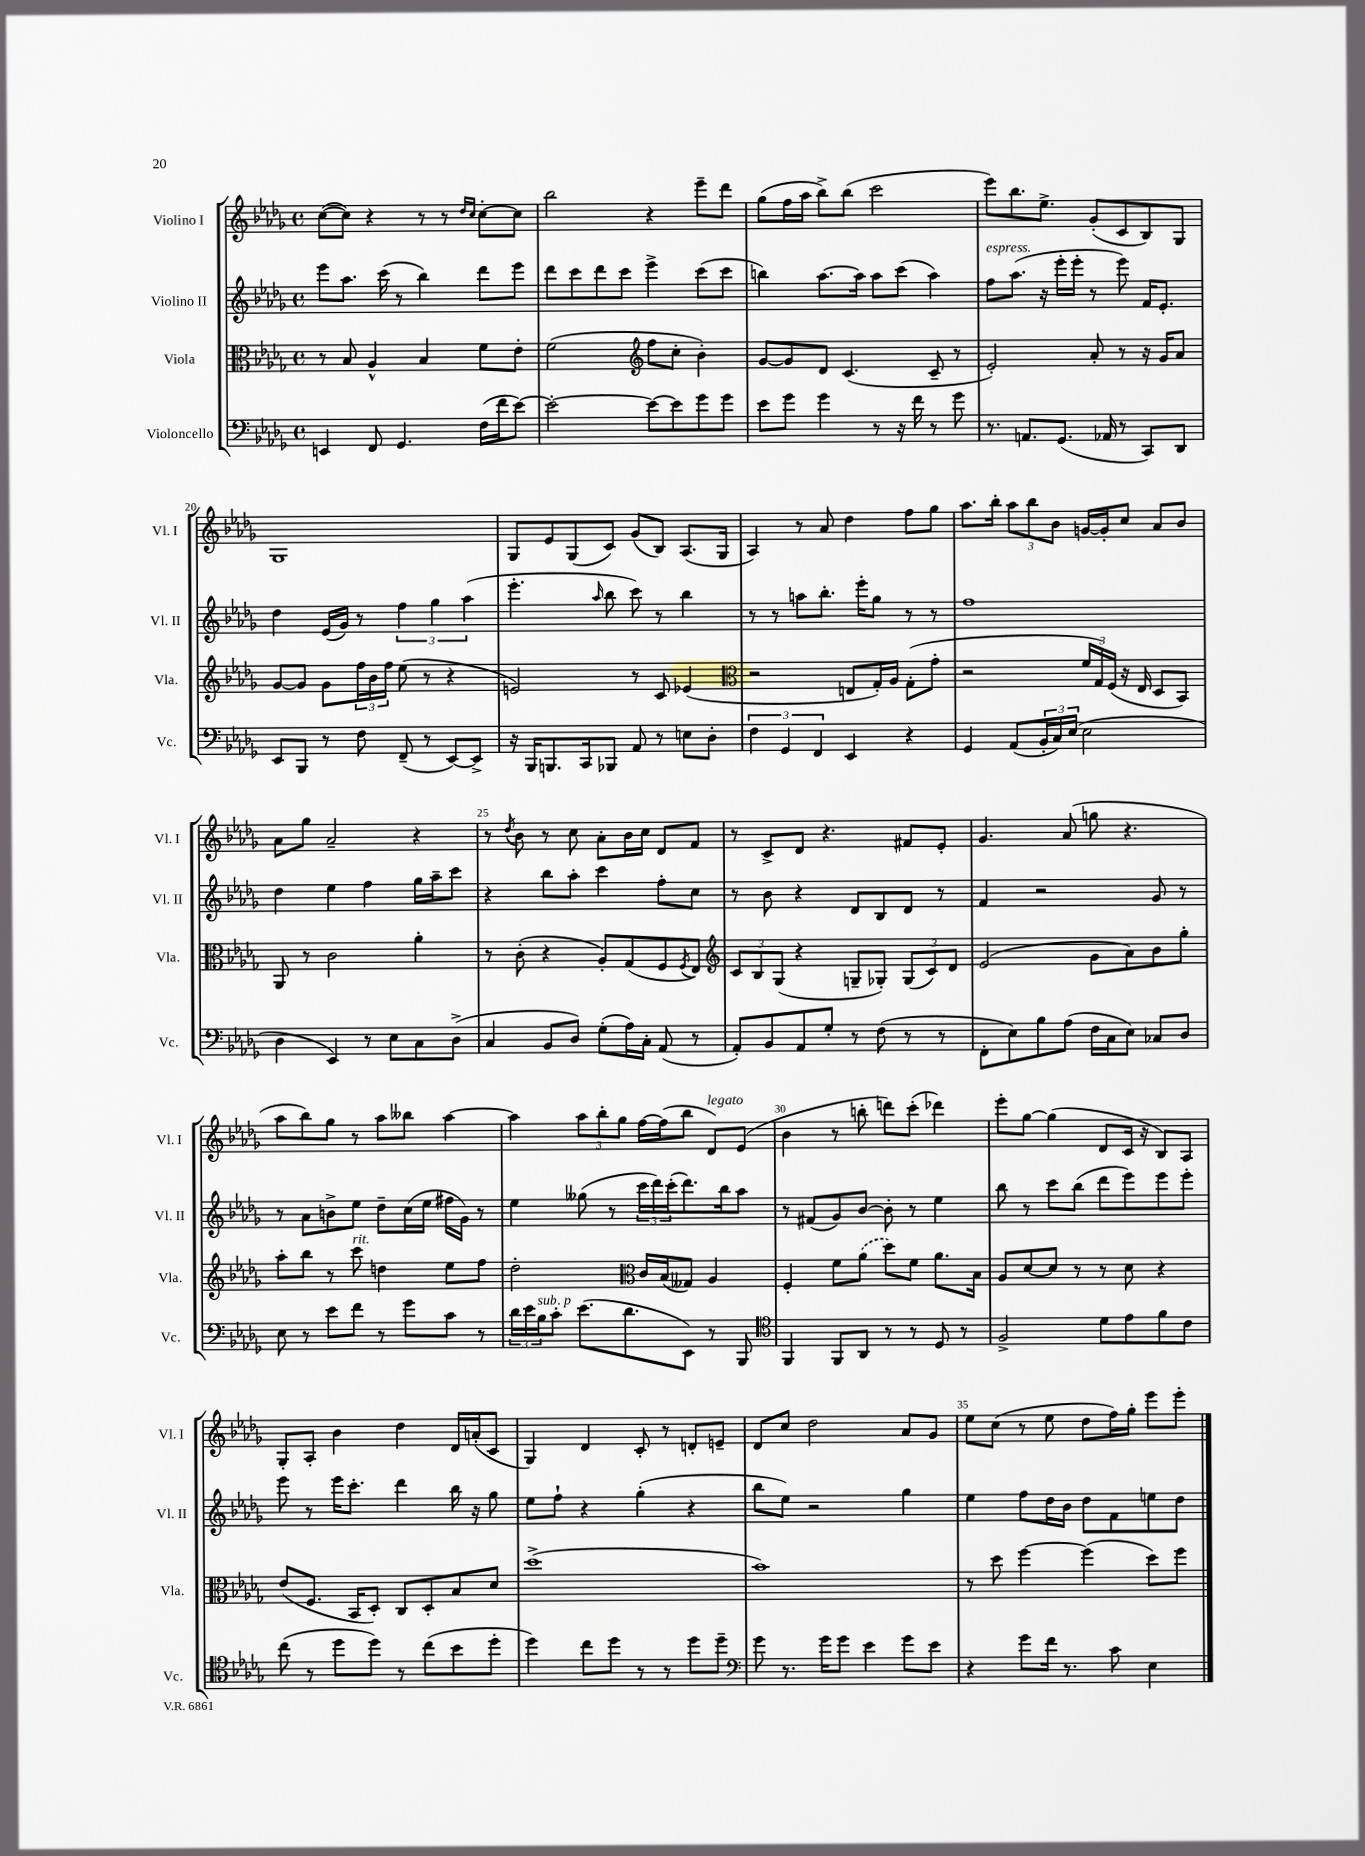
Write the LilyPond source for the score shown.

<<
\new StaffGroup <<
\new Staff = "s0" \with { instrumentName = "Violino I" shortInstrumentName = "Vl. I" } {
    \clef treble \key des \major \defaultTimeSignature \time 4/4
    c''8~( c''8) r4 r8 r8 \grace { des''16 c''16 } c''8~-. c''8 |
    bes''2 r4 ees'''8-- des'''8 |
    ges''8( f''16 aes''16 bes''8->) bes''8( c'''2 |
    ees'''8) bes''8. ees''8.-> ges'8-.( c'8 bes8) ges8 |
    ges1 |
    ges8 ees'8 ges8( c'8) ges'8( bes8) aes8.( ges16 |
    aes4) r8 aes'8 des''4 f''8 ges''8 |
    aes''8. bes''16-. \tuplet 3/2 { aes''8 bes''8 bes'8 } g'16~ g'16-. c''8 aes'8 bes'8 |
    aes'8 ges''8 aes'2-- r4 |
    r8 \acciaccatura { des''8 } bes'8 r8 c''8 aes'8-. bes'16 c''16 des'8 f'8 |
    r8 c'8-> des'8 r4. fis'8 ees'8-. |
    ges'4. aes'8( g''8 r4. |
    aes''8 bes''8) ges''8 r8 aes''8 beses''8 aes''4~ |
    aes''4 \tuplet 3/2 { aes''8 bes''8-. ges''8 } f''16~ f''16( bes''8 des'8^\markup { \italic "legato" }) ees'8( |
    bes'4 r8 b''8-. d'''8) c'''8-.( des'''4) |
    ees'''8-. ges''8~ ges''4( des'8 c'16 r16 bes8) aes8 |
    ges8-. aes8-. bes'4 des''4 des'16 a'16-.( c'8 |
    ges4) des'4 c'8-. r8 d'8-. e'8-- |
    des'8 c''8 des''2 aes'8 ges'8 |
    ees''8 c''8( r8 ees''8 des''8 f''16) ges''16-. ees'''8 ees'''8-. \bar "|." |
}
\new Staff = "s1" \with { instrumentName = "Violino II" shortInstrumentName = "Vl. II" } {
    \clef treble \key des \major \defaultTimeSignature \time 4/4
    ees'''8 aes''8. c'''16( r8 bes''4) des'''8 ees'''8 |
    des'''8 c'''8 des'''8 c'''8 ees'''4-> c'''8( c'''8 |
    b''4) aes''8.~ aes''16 aes''8 c'''8( aes''4) |
    f''8^\markup { \italic "espress." } aes''8.( r16 ees'''16-. ees'''16-. r8 ees'''8) f'16 ees'8.-. |
    des''4 ees'16( ges'16) r8 \tuplet 3/2 { f''4 ges''4 aes''4( } |
    ees'''4.-. \grace { aes''16 } bes''8 c'''8) r8 bes''4 |
    r8 r8 a''8 bes''8.-. ees'''16-. ges''8 r8 r8 |
    f''1 |
    des''4 ees''4 f''4 ges''16 aes''16-- c'''8 |
    r4 bes''8 aes''8-. c'''4 f''8-. c''8 |
    r8 bes'8 r4 des'8 bes8 des'8 r8 |
    f'4 r2 ges'8 r8 |
    r8 aes'8 b'8-> ees''8 des''8-- c''16( ees''16 fis''16 ges'16) r8 |
    ees''4 geses''8( r8 \tuplet 3/2 { c'''16 des'''16) c'''16-.( } des'''8.) bes''16 aes''8 |
    r8 fis'8( ges'8) bes'8~ bes'8-. r8 ees''4 |
    bes''8 r8 c'''8 bes''8( des'''8 ees'''8) ees'''8 ees'''8-. |
    ees'''8 r8 ees'''16 c'''8.-. des'''4 bes''16 r16 ges''8 |
    ees''8 f''8-! r4 ges''4-.( r4 |
    bes''8 ees''8) r2 ges''4 |
    ees''4 f''8 des''16 bes'16 des''8 f'8 e''8 des''8 \bar "|." |
}
\new Staff = "s2" \with { instrumentName = "Viola" shortInstrumentName = "Vla." } {
    \clef alto \key des \major \defaultTimeSignature \time 4/4
    r8 bes8 aes4-^ bes4 f'8 ees'8-. |
    f'2( \clef treble f''8 c''8-. bes'4-.) |
    ges'8~ ges'8 des'8 c'4.( c'8-- r8 |
    ees'2-.) aes'8-. r8 r16 ges'16 aes'8 |
    ges'8~ ges'8 ges'8 \tuplet 3/2 { f''16 bes'16 f''16 } ees''8( r8 r4 |
    e'2) r8 c'8 ees'4( |
    \clef alto r2 e8 ges16-.) aes16 ges8-.( ges'8-. |
    r2 \tuplet 3/2 { f'16 ges16) f16( } r16 ees16 des8 bes,8) |
    aes,8 r8 c'2 aes'4-. |
    r8 c'8-.( r4 aes8-.) ges8( f8 \acciaccatura { f8 } ees8) |
    \clef treble \tuplet 3/2 { c'8 bes8 ges8( } r4 g8-- ges8-.) \tuplet 3/2 { ges8( c'8) des'8 } |
    ees'2( ges'8 aes'8) bes'8 ges''8-. |
    aes''8-. bes''8 r8 c'''8^\markup { \italic "rit." } d''4 ees''8 f''8 |
    des''2-. \clef alto c'16 bes16( geses8) aes4 |
    f4-. f'8 \once \slurDashed aes'8( des''8) f'8 aes'8. bes16 |
    aes8 des'8~ des'8 r8 r8 des'8 r4 |
    ees'8( f8. bes,16 des8-.) c8 des8-. bes8 des'8 |
    des''1->( |
    bes'1) |
    r8 des''8 f''4~ f''4( des''8) f''8 \bar "|." |
}
\new Staff = "s3" \with { instrumentName = "Violoncello" shortInstrumentName = "Vc." } {
    \clef bass \key des \major \defaultTimeSignature \time 4/4
    e,4 f,8 ges,4. f16( f'16 ees'8~) |
    ees'2~-. ees'8~ ees'8 ges'8 ges'8 |
    ees'8 ges'8 ges'4 r8 r16 f'16 r8 ges'8 |
    r8. a,8. ges,8.( aes,16 r8 c,8) des,8 |
    ees,8 bes,,8 r8 f8 f,8--( r8 ees,8~) ees,8-> |
    r16 bes,,16 b,,8. c,16 bes,,8 aes,8 r8 e8 des8-. |
    \tuplet 3/2 { f4 ges,4 f,4 } ees,4 r4 |
    ges,4 aes,8( \tuplet 3/2 { bes,16-. c16) ees16( } ees2 |
    des4 ees,4) r8 ees8 c8 des8->( |
    c4 bes,8 des8) ges8-.( aes16) c16-. aes,8( r8 |
    aes,8-.) bes,8 aes,8 ges8-. r8 f8( r8 r8 |
    f,8-. ees8) bes8 aes8( f16 c16 ees8) ces8 des8 |
    ees8 r8 ees'8 f'8 r8 ges'8 c'8 r8 |
    \tuplet 3/2 { des'16 ees'16 bes16^\markup { \italic "sub. p" } } c'8-. ees'8.( des'8. ees,8) r8 bes,,8 |
    \clef tenor f,4 f,8 aes,8 r8 r8 des8 r8 |
    f2-> des'8 ees'8 f'8 c'8 |
    c''8( r8 des''8 des''8) r8 c''8( bes'8 des''8-. |
    des''4) c''8 des''8 r8 r8 des''8 des''8-- |
    \clef bass ges'8 r8. ges'16 ges'8 ees'4 ges'8 ees'8 |
    r4 ges'8 f'16 r8. c'8 ees4 \bar "|." |
}
>>
>>
\layout { \context { \Score currentBarNumber = #16 \override BarNumber.break-visibility = ##(#f #t #t) barNumberVisibility = #(every-nth-bar-number-visible 5) } }
